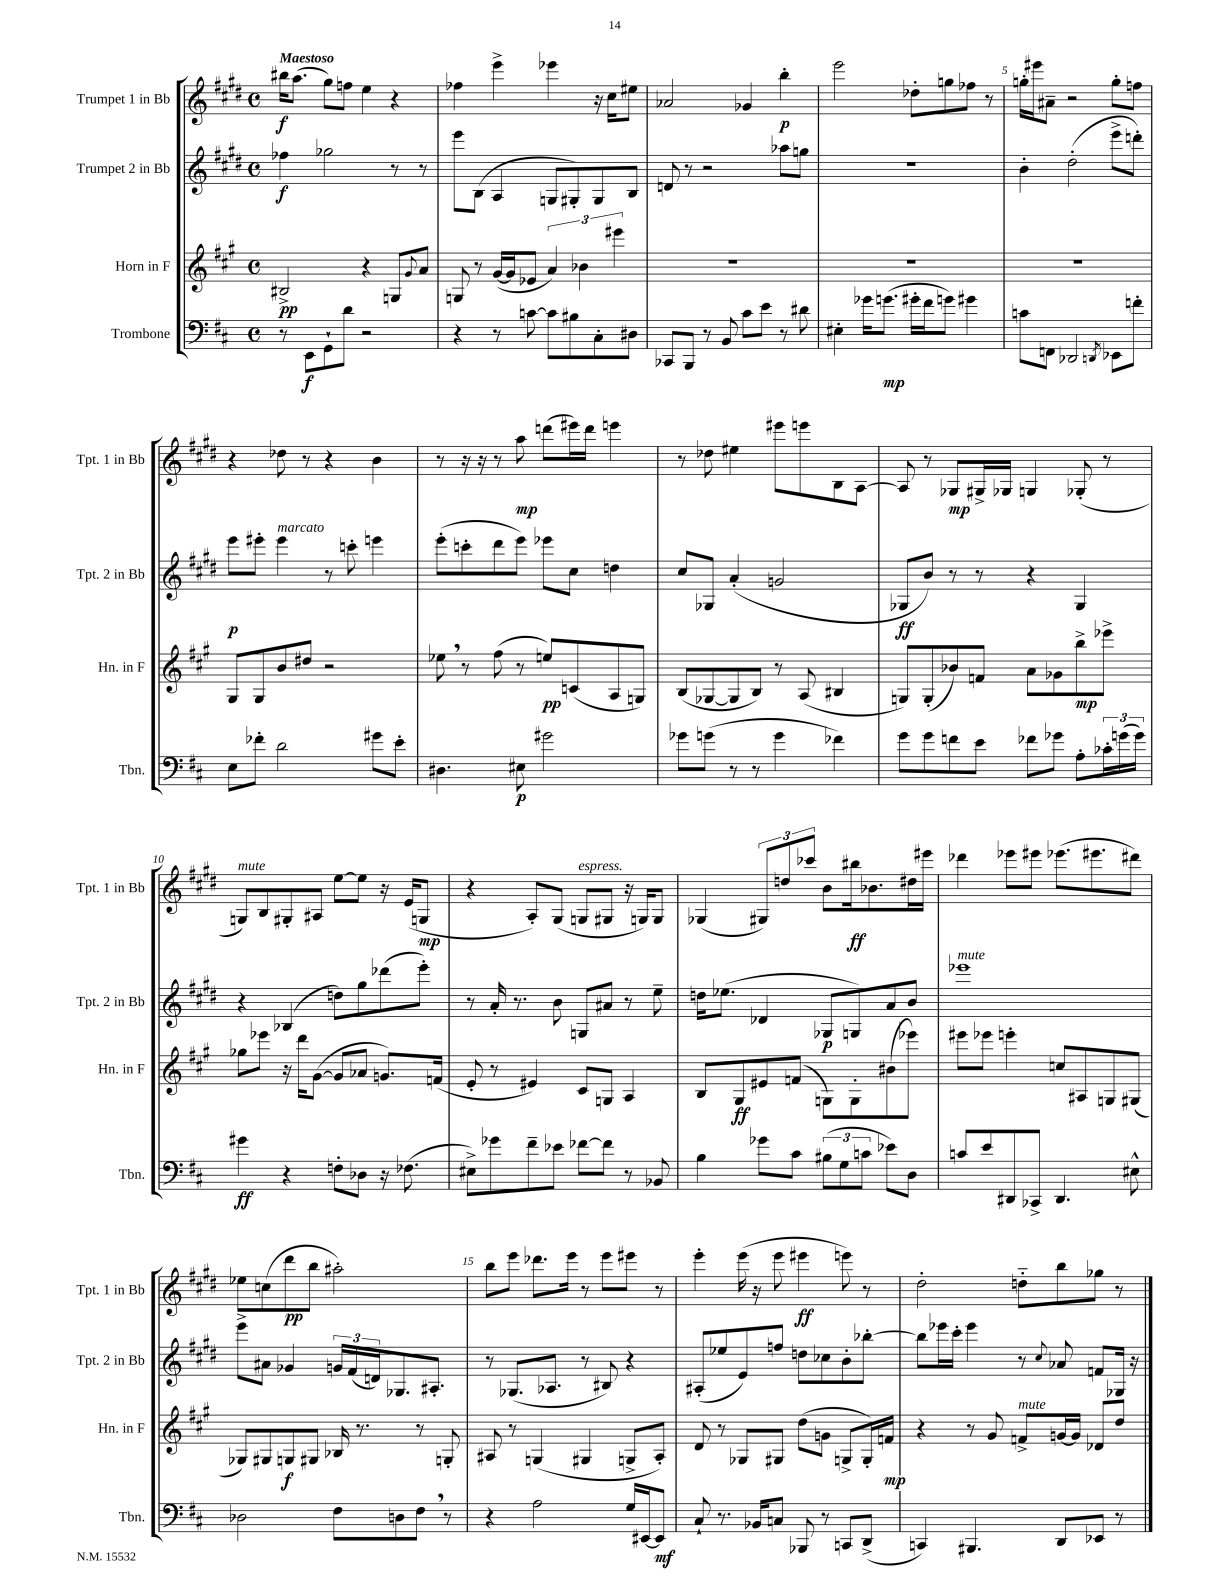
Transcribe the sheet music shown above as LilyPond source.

<<
\new StaffGroup <<
\new Staff = "s0" \with { instrumentName = "Trumpet 1 in Bb" shortInstrumentName = "Tpt. 1 in Bb" } {
    \clef treble \key e \major \defaultTimeSignature \time 4/4 \tempo "Maestoso"
    bis''16\f a''8.( gis''8) f''8 e''4 r4 |
    fes''4 e'''4-> ees'''4 r16 cis''16 eis''8 |
    aes'2 ges'4 b''4-.\p |
    e'''2 des''8-. g''8 fes''8 r8 |
    g''16-. eis'''16 ais'8-- r2 g''8-. f''8 |
    r4 des''8 r8 r4 b'4 |
    r8 r16 r16 r8 a''8\mp d'''8( eis'''16) d'''16 e'''4 |
    r8 des''8 eis''4 eis'''8 e'''8 b8 a8~ |
    a8 r8 ges8\mp gis16-> ges16 g4 ges8-.( r8 |
    g8^\markup { \italic "mute" }) b8 gis8-. ais8 e''8~ e''8 r16 e'16( g8\mp |
    r4 a8-.) gis8( g8^\markup { \italic "espress." } gis8 r16 g16) g8 |
    ges4( \tuplet 3/2 { gis8) d''8 ces'''8 } b'8 bis''16\ff bes'8. dis''16 eis'''16 |
    des'''4 ees'''8 eis'''8 ees'''8.( eis'''8. dis'''8) |
    ees''8 c''8( dis'''8\pp b''8 ais''2-.) |
    b''8 e'''8 des'''8. e'''16 r8 e'''8 eis'''8 r8 |
    e'''4-. e'''16( r16 e'''8 eis'''4\ff e'''8) r8 |
    dis''2-. d''8-_ b''8 ges''8 r8 \bar "|." |
}
\new Staff = "s1" \with { instrumentName = "Trumpet 2 in Bb" shortInstrumentName = "Tpt. 2 in Bb" } {
    \clef treble \key e \major \defaultTimeSignature \time 4/4
    fes''4\f ges''2 r8 r8 |
    e'''8 b8( a4 g8 gis8-.) gis8 b8 |
    d'8 r8 r2 aes''8 g''8 |
    R1 |
    b'4-. dis''2-.( e'''8-> d'''8-.) |
    e'''8\p eis'''8-. eis'''4^\markup { \italic "marcato" } r8 c'''8-. e'''4 |
    e'''8-.( c'''8-. dis'''8 e'''8) ees'''8 cis''8 d''4 |
    cis''8 ges8 a'4-.( g'2 |
    ges8\ff b'8) r8 r8 r4 ges4 |
    r4 bes4( d''8) gis''8 des'''8( e'''8-.) |
    r8 a'16-. r8. b'8 g8 ais'8 r8 e''8-- |
    d''16 ees''8.( des'4 ges8\p g8) a'8 b'8 |
    ees'''1^\markup { \italic "mute" } |
    e'''8-> ais'8 ges'4 \tuplet 3/2 { g'16 fis'16( d'16) } ges8. ais8.-. |
    r8 ges8.( aes8. r8 bis8) r4 |
    ais8-.( ees''8 e'8) f''8 d''8 ces''8 b'8-. bes''8~-. |
    bes''8 ees'''16 cis'''16-. ees'''4 r8 \appoggiatura { cis''8 } aes'8 f'8 ges16 r16 \bar "|." |
}
\new Staff = "s2" \with { instrumentName = "Horn in F" shortInstrumentName = "Hn. in F" } {
    \clef treble \key a \major \defaultTimeSignature \time 4/4
    bis2->\pp r4 g8 \appoggiatura { gis'8 } a'8 |
    g8 r8 gis'16~( gis'16 ees'8 \tuplet 3/2 { a'4) bes'4 eis'''4 } |
    R1 |
    R1 |
    R1 |
    gis8 gis8 b'8 dis''8 r2 |
    ees''8 \breathe r8 fis''8( r8 e''8\pp) c'8( a8 g8) |
    b8( ges8~ ges8 b8) r8 a8( bis4 |
    g8) g8-.( bes'8) f'8 a'8 ges'8 b''8->\mp ees'''8-> |
    ges''8 ees'''8 r16 d'''16 gis'8~( gis'8 aes'8 g'8.) f'16( |
    e'8-. r8 eis'4) cis'8 g8 a4 |
    b8 gis8\ff eis'8 f'8( g8) g8-. bis'8( ees'''8) |
    eis'''8 ees'''8 e'''4-. c''8 ais8 g8 gis8( |
    ges8) gis8 g8\f gis8 bes16 r8. r8 g8-. |
    ais8 r8 g4( gis4 g8-> ais8-.) |
    d'8 r8 ges8 gis8 d''8( g'8 g8-> g16-.) f'16\mp |
    r4 r8 gis'8 f'8->^\markup { \italic "mute" } g'16~ g'16 des'8 d''8 \bar "|." |
}
\new Staff = "s3" \with { instrumentName = "Trombone" shortInstrumentName = "Tbn." } {
    \clef bass \key d \major \defaultTimeSignature \time 4/4
    r8 e,8\f g,8-! d'8 r2 |
    r4 r8 c'8~ c'8 bis8 cis8-. dis8 |
    ces,8 b,,8 r8 b,8 cis'8 e'8 r8 dis'8 |
    eis4-. ges'16 g'8.\mp( gis'16-. fis'16 g'8) gis'4 |
    c'8 f,8 des,2 \acciaccatura { d,8 } ees,8 f'8-. |
    e8 fes'8-. d'2 gis'8 e'8-. |
    dis4. eis8\p gis'2 |
    ges'8 g'8( r8 r8 g'4 fes'4) |
    g'8 g'8 f'8 e'8 fes'8 ges'8 a8-. \tuplet 3/2 { ces'16-. g'16( g'16) } |
    gis'4\ff r4 f8-. des8 r16 fes8.( |
    eis8->) ges'8 fis'8-- ees'8 fes'8~ fes'8 r8 bes,8 |
    b4 ges'8 cis'8 \tuplet 3/2 { bis8( g8 c'8 } ees'8) d8 |
    c'8 e'8 dis,8 ces,8-> dis,4. eis8-^ |
    des2 fis8 d8 fis8 \breathe r8 |
    r4 a2 g16 eis,16~ eis,8\mf |
    cis8-! r8. bes,16 c8 bes,,8 r8 c,8 d,8->( |
    c,4) bis,,4. d,8 ees,8 r8 \bar "|." |
}
>>
>>
\layout { \context { \Score \override BarNumber.break-visibility = ##(#f #t #t) barNumberVisibility = #(every-nth-bar-number-visible 5) } }
